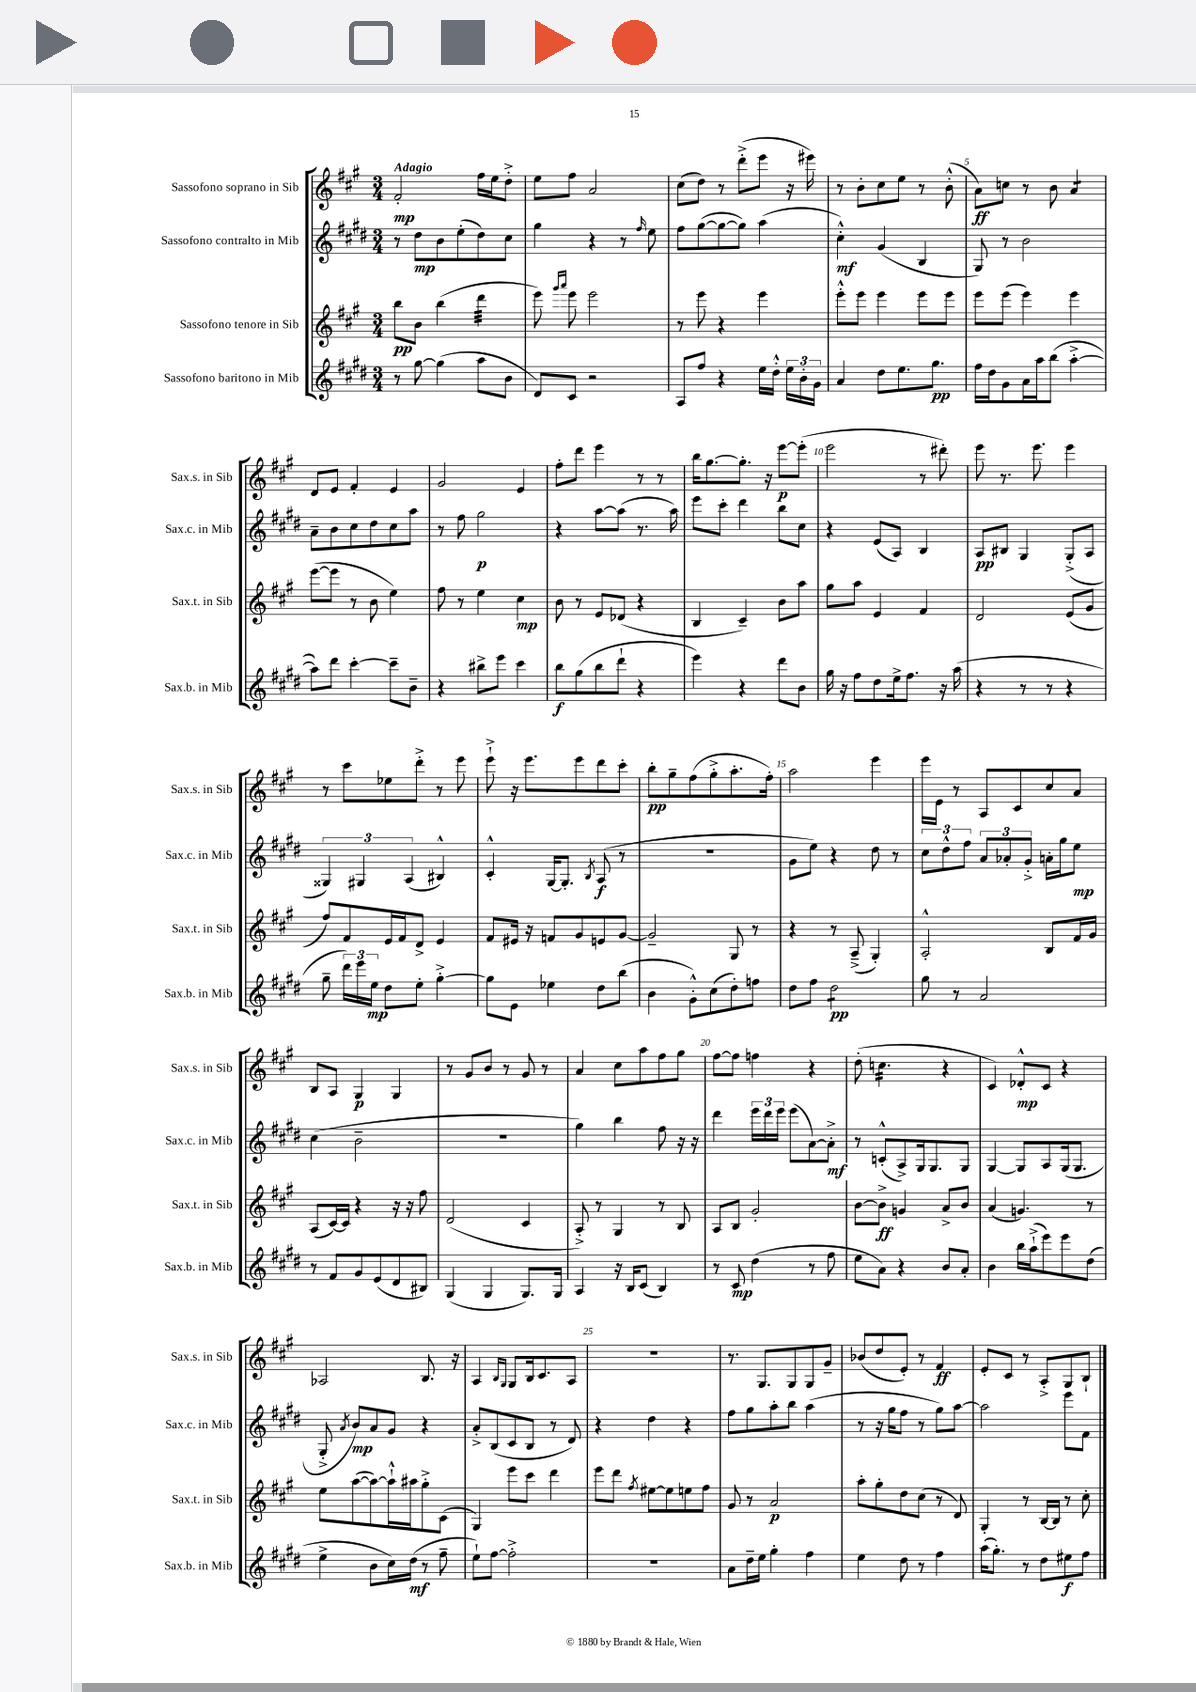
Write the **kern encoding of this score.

**kern	**kern	**kern	**kern
*staff4	*staff3	*staff2	*staff1
*clefG2	*clefG2	*clefG2	*clefG2
*k[f#c#g#d#]	*k[f#c#g#]	*k[f#c#g#d#]	*k[f#c#g#]
*M3/4	*M3/4	*M3/4	*M3/4
8r	8bb\L	8r	2f#'/
[8gg#\	8b\J	8dd#\L	.
(4gg#\]	(4bb\	8b\	.
.	.	(8ee'\	.
8aa\L	4ddd\	8dd#\)	16ff#\LL
.	.	.	16ee\J
8b\J	.	8cc#\J	8dd'^\J
=	=	=	=
8d#/L)	8eee\)	4gg#\	8ee\L
.	16qqggg#/LL	.	.
.	16qqaaa/JJ	.	.
8c#/J	8eee\	.	8ff#\J
2r	2eee\	4r	2a/
.	.	8r	.
.	.	16qqff#/	.
.	.	8ee\	.
=	=	=	=
8A/L	8r	8ff#\L	(8cc#\L
8ff#/J	8eee\	([8gg#\	8dd\J)
4r	4r	8gg#\_	8r
.	.	8gg#\]J)	(8ddd'^\L
16ee\LL	4eee\	(4aa\	8eee\J
16dd#'^^\JJ	.	.	.
24ee\LL	.	.	16r
24b'\	.	.	.
.	.	.	16eee#\)
24g#\JJ	.	.	.
=	=	=	=
4a/	8eee'^^\L	4cc#'^^\)	8r
.	8eee\J	.	8b'\L
8dd#\L	4eee\	(4g#/	8cc#\
8.ee\	.	.	8ee\J
.	8eee\L	4B/	8r
8.gg#\J	.	.	.
.	8eee\J	.	(8b'^^\
=	=	=	=
16ff#\LL	8eee\L	8G#/)	8a\L)
16dd#\J	.	.	.
8g#\	(8eee\J	8r	8cc\J
16a\L	4eee\)	2b\	8r
16aa\J	.	.	.
(8bb\J	.	.	8b\
[4aa'^\	4eee\	.	4a/
=	=	=	=
8aa\]L)	([8eee\L	8a~\L	8d/L
8ddd#\J	8eee\]J	8b\	8e/J
[4ccc#'\	8r	8cc#\	4f#'/
.	8b\	8dd#\	.
8ccc#~\]L	4ee\)	8cc#\	4e/
8b~\J	.	8aa\J	.
=	=	=	=
4r	8ff#\	8r	2g#/
.	8r	8ff#\	.
8bb#^\L	4ee\	2gg#\	.
8eee\J	.	.	.
4ccc#\	4cc#\	.	4e/
=	=	=	=
8bb\L	8b\	4r	8ff#'\L
(8gg#\	8r	.	8ddd\J
8bb\	8e/L	[8aa\L	4eee\
8ddd#`\J	(8d-/J	(8aa\]J	.
4r	4r	8.r	8r
.	.	.	8r
.	.	16aa\)	.
=	=	=	=
4eee\)	4B/	8eee\L	16bb\LK
.	.	.	[8.gg#\
.	.	8ccc#'\J	.
4r	4c#~/)	4ddd#\	8.gg#'\]J
.	.	.	16r
8ddd#\L	8b\L	8bb\L	[8eee\L
8b\J	8aa\J	8cc#\J	(8eee'\]J
=	=	=	=
16gg#\	8gg#\L	4r	2eee\
16r	.	.	.
8ff#\L	8aa\J	.	.
8dd#\	4e/	(8e/L	.
16ee^\k	.	8A/J)	.
8.ff#\J	.	.	.
.	4f#/	4B/	8r
16r	.	.	8ddd#'\)
(16aa\	.	.	.
=	=	=	=
4r	2d/	8A/L	8eee\
.	.	8B#/J	8.r
8r	.	4G#/	.
.	.	.	8.eee\
8r	.	.	.
4r	(8e/L	(8G#'^/L	4eee\
.	8g#/J	8A/J	.
=	=	=	=
8gg#~\	8ff#/L)	6G##/)	8r
24ddd#\LL)	8f#/	.	8ccc#\L
24eee\	.	6G#/	.
24ee\JJ	.	.	.
8dd#\L	16e/L	.	8ee-\
.	16f#/J	.	.
.	.	(6A/	.
8ee'\J	8d^/J	.	8ddd'^\J
[4gg#'^\	4e/	4B#^^/)	8r
.	.	.	8eee\
=	=	=	=
8gg#\]L	8f#/L	4c#'^^/	8eee`^\
8e\J	16e#/Jk	.	16r
.	16r	.	8.eee\L
4ee-\	8f/L	[16G#/LK	.
.	.	8.G#'/]J	.
.	8g#/	.	8eee\
.	.	8qB/	.
8dd#\L	8e/	(8A/	8ddd\
(8bb\J	[8g#/J	8r	8ccc#'\J
=	=	=	=
4b\	2g#~/]	2.r	8bb'\L
.	.	.	8gg#~\
8g#'^^\L)	.	.	(8ff#\
(8cc#\	.	.	8gg#'^\
8dd#'\)	8G#/	.	8.aa'\
8ff\J	8r	.	.
.	.	.	16ff#'\Jk)
=	=	=	=
8dd#\L	4r	8g#\L	2aa\
8ff#\J	.	8ee\J)	.
2dd#\	8r	4r	.
.	(8A~^/	.	.
.	4G#'/)	8dd#\	4eee\
.	.	8r	.
=	=	=	=
8gg#\	2A'^^/	12cc#\L	16eee\LL
.	.	.	16e\JJ
.	.	12dd#^^\	.
8r	.	.	8r
.	.	12ff#\J	.
2a/	.	12a/L	8A/L
.	.	12a-'/	.
.	.	.	8c#/
.	.	12g#'^/J	.
.	8B/L	16a'\LL	8cc#/
.	.	16gg#\J	.
.	16f#/L	8ee\J	8a/J
.	16g#/JJ	.	.
=	=	=	=
8r	(8A/L	(4cc#\	8B/L
8f#/L	[16c#/L)	.	8A/J
.	16c#/]JJ	.	.
8g#/	4r	2b~\	4G#/
(8e/	.	.	.
8d#/	16r	.	4G#/
.	16r	.	.
8B#/J)	8ff#\	.	.
=	=	=	=
(4G#/	(2d/	2.r	8r
.	.	.	8g#/L
4G#/	.	.	8b/J
.	.	.	8r
8.G#/L)	4c#/	.	8g#/
.	.	.	8r
16G#/Jk	.	.	.
=	=	=	=
4A/	8A'^/)	4gg#\)	4a/
.	8r	.	.
16r	4G#/	4bb\	8cc#\L
16B/LK	.	.	.
(8c#/J	.	.	8aa\
4B/)	8r	8ff#\	8ff#\
.	8B/	16r	8gg#\J
.	.	16r	.
=	=	=	=
8r	8A/L	4ddd#\	[8ff#\L
8c#/	8B/J	.	8ff#\]J
(4dd#\	2g#'/	24eee\LL	4ff\
.	.	24ddd#\	.
.	.	24eee\JJ	.
.	.	(8eee\L	.
8r	.	[8a\)	4r
8ff#\	.	8a'^\]J	.
=	=	=	=
8ee\L	[8b\L	8r	(8dd'\
8a\J)	8b^\]J	(8c'^^/L	4.cc\
4r	4g/	8A^/)	.
.	.	16G#/k	.
.	.	8.G#/	.
8b/L	8a^/L	.	4r
8a'/J	8b/J	8G#/J	.
=	=	=	=
4b\	(4a/	[4G#/	4c#/)
16bb\LL	4.g/)	8G#/]L	8d-'^^/L
(16aa`^\J	.	.	.
8eee\)	.	8A/	8c#/J
8eee\	.	(16G#/k	4r
.	.	8.G#/J	.
(8dd#\J	8r	.	.
=	=	=	=
4ee^\	8ee\L	8G#'^/	2A-/
.	.	8qa/	.
.	([8aa\	8b/L)	.
8b\L	8aa\_)	8a/	.
16cc#\L)	16aa`^^\]L	8g#/J	.
(16dd#\JJ	16aa#\J	.	.
8r	8gg#'^\	4r	8.B/
8ff#~\	(8c#\J	.	.
.	.	.	16r
=	=	=	=
8ee`\L)	4G#/)	8a'^/L	4A/
[8ff#\J	.	(8B/	.
.	.	.	16qqB/LL
.	.	.	16qqG#/JJ
2ff#'^\]	8eee\L	8c#/	8G#/L
.	8ccc#\J	8B/J	16B/k
.	.	.	8.c#/
.	4ddd\	8r	.
.	.	8d#/)	8A/J
=	=	=	=
2.r	8eee\L	4r	2.r
.	8ddd\J	.	.
.	8qff#/	.	.
.	[8ee#\L	4dd#\	.
.	8ee#\]	.	.
.	8ee\	4r	.
.	8ff#\J	.	.
=	=	=	=
8a\L	8g#/	8ff#\L	8.r
16dd#~\L	8r	8gg#\	.
16ee\JJ	.	.	8.G#/L
4gg#'\	2a/	8aa'\	.
.	.	8bb\J	8G#/
4ff#\	.	(4aa\	8G#/
.	.	.	8g#~/J
=	=	=	=
4ee\	8aa'\L	8r	(8b-/L
.	8gg#'\	16r	8dd/
.	.	16gg#\LK	.
8dd#\	8dd\	8ff#\J	8e'/J)
8r	(8cc#\J	8r	8r
4ff#\	8r	8gg#\L)	4f#/
.	8d/)	[8aa\J	.
=	=	=	=
(16aa\LK	4G#'/	2aa\]	8e'/L
8.gg#'\J)	.	.	.
.	.	.	8c#/J
8r	8r	.	8r
8dd#\L	[16B/LL	.	8A'^/L
.	16B/]JJ	.	.
8ee#\	8r	8eee\L	8G#/
8ff#\J	8cc#'\	8f#\J	8B`/J
==	==	==	==
*-	*-	*-	*-
